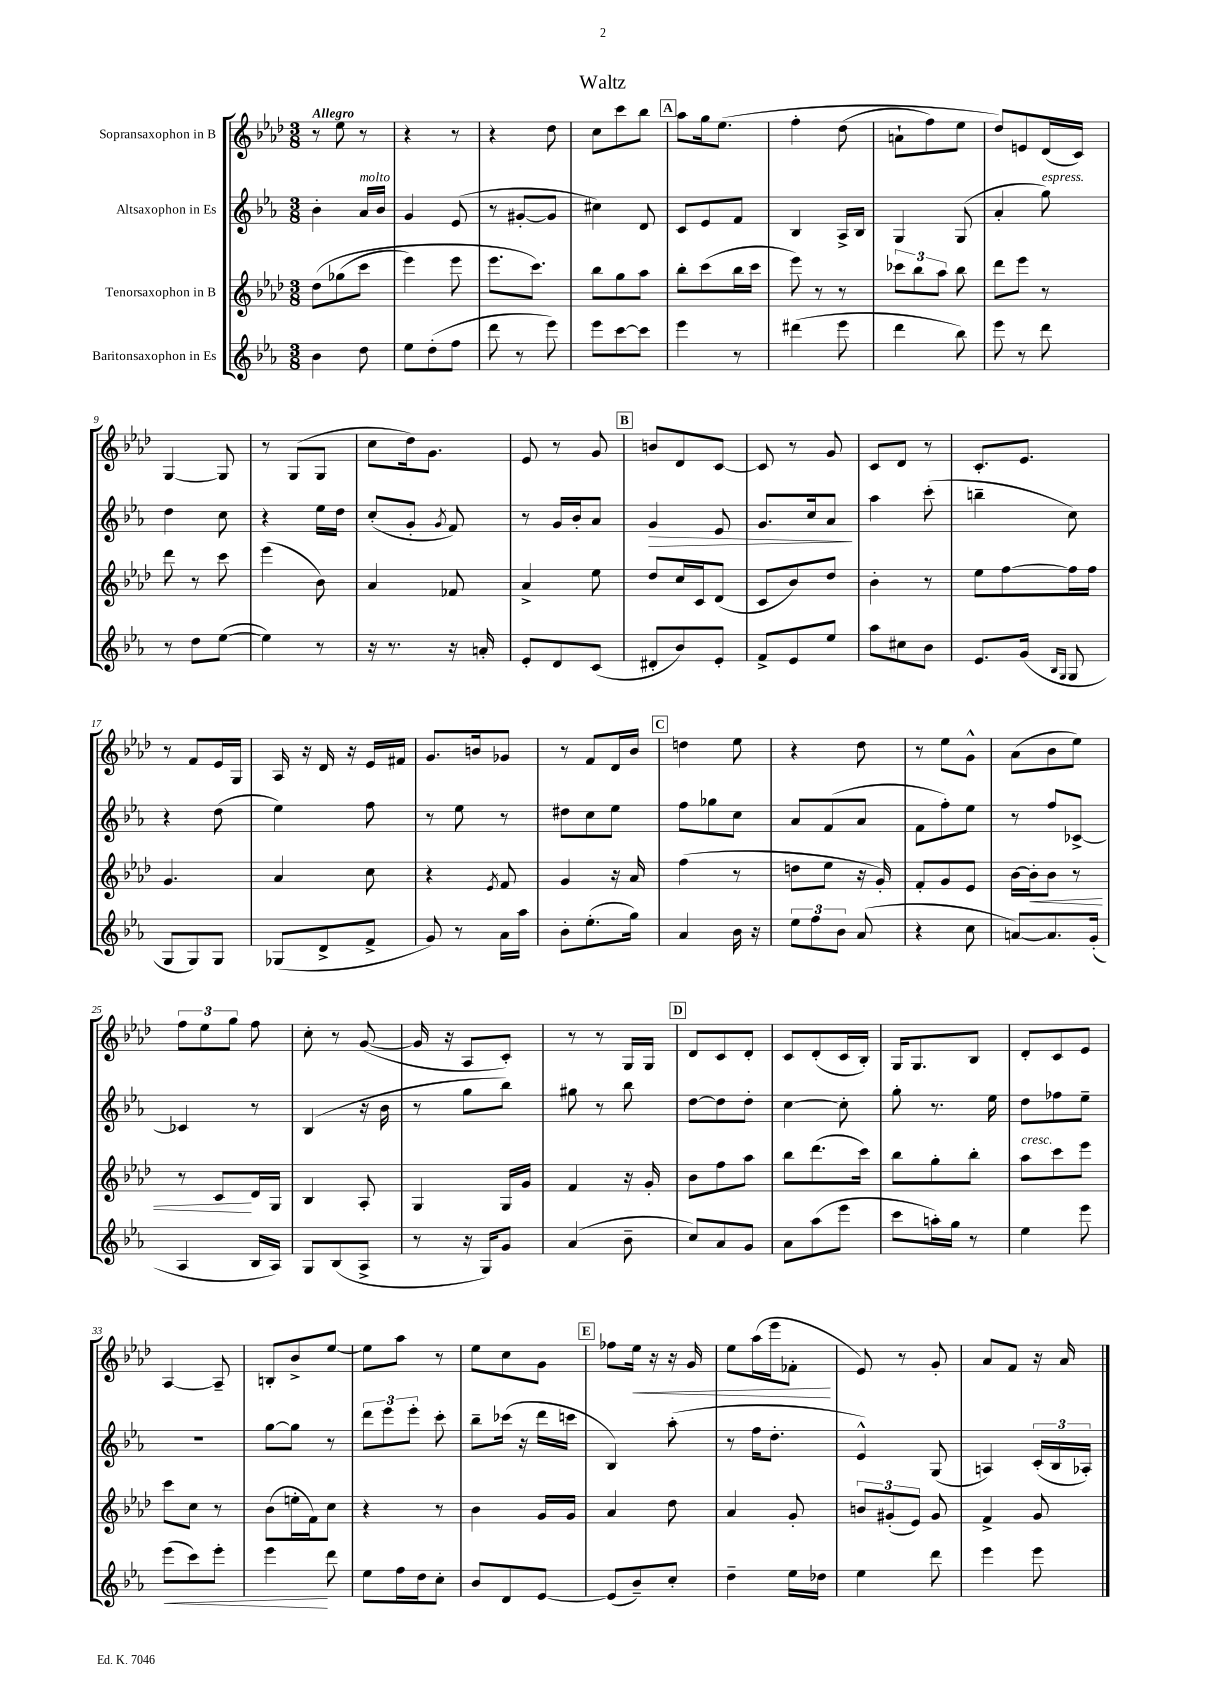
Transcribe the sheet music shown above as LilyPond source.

\header { title = "Waltz" }
<<
\new StaffGroup <<
\new Staff = "s0" \with { instrumentName = "Sopransaxophon in B" } {
    \clef treble \key aes \major \numericTimeSignature \time 3/8 \tempo "Allegro"
    \autoBeamOff r8 ees''8 r8 |
    r4 r8 |
    r4 des''8 |
    c''8[ c'''8 bes''8] |
    \mark \markup { \box "A" } aes''8[ g''16 ees''8.]\( |
    f''4-. des''8( |
    a'8[-! f''8) ees''8] |
    des''8[\) e'8 des'16( c'16]) |
    g4~ g8 |
    r8 g8[( g8] |
    c''8[ des''16) g'8.] |
    ees'8 r8 g'8 |
    \mark \markup { \box "B" } b'8[ des'8 c'8]~ |
    c'8 r8 g'8 |
    c'8[ des'8] r8 |
    c'8.[-. ees'8.] |
    r8 f'8[ ees'16 g16] |
    aes16 r16 des'16 r16 ees'16[ fis'16] |
    g'8.[ b'16 ges'8] |
    r8 f'8[ des'16 bes'16] |
    \mark \markup { \box "C" } d''4 ees''8 |
    r4 des''8 |
    r8 ees''8[ g'8]-^ |
    aes'8[( bes'8 ees''8]) |
    \tuplet 3/2 { f''8[ ees''8 g''8] } f''8 |
    c''8-. r8 g'8~( |
    g'16 r16 aes8[ c'8]-.) |
    r8 r8 g16[ g16] |
    \mark \markup { \box "D" } des'8[ c'8 des'8]-. |
    c'8[ des'8-.( c'16 bes16]-.) |
    g16[ g8. bes8] |
    des'8[-. c'8 ees'8] |
    aes4~ aes8-- |
    b8[-. bes'8-> ees''8]~ |
    ees''8[ aes''8] r8 |
    ees''8[ c''8 g'8] |
    \mark \markup { \box "E" } fes''8[ ees''16]\< r16 r16 g'16 |
    ees''8[ aes''16( ees'''16 fes'8]-.\! |
    ees'8) r8 g'8-. |
    aes'8[ f'8] r16 aes'16 \bar "|." |
}
\new Staff = "s1" \with { instrumentName = "Altsaxophon in Es" } {
    \clef treble \key ees \major \numericTimeSignature \time 3/8
    \autoBeamOff bes'4-. aes'16[^\markup { \italic "molto" } bes'16] |
    g'4 ees'8( |
    r8 gis'8[~-. gis'8] |
    cis''4) d'8 |
    \mark \markup { \box "A" } c'8[ ees'8 f'8] |
    bes4 aes16[-> bes16] |
    g4 g8( |
    aes'4-. g''8^\markup { \italic "espress." }) |
    d''4 c''8 |
    r4 ees''16[ d''16] |
    c''8[-.( g'8]-. \acciaccatura { g'8 } f'8) |
    r8 g'16[ bes'16-. aes'8] |
    \mark \markup { \box "B" } g'4\> ees'8 |
    g'8.[ c''16 aes'8]\! |
    aes''4 c'''8-.( |
    b''4-- c''8) |
    r4 d''8( |
    ees''4) f''8 |
    r8 ees''8 r8 |
    dis''8[ c''8 ees''8] |
    \mark \markup { \box "C" } f''8[ ges''8 c''8] |
    aes'8[ f'8( aes'8] |
    f'8[ f''8-.) ees''8] |
    r8 f''8[ ces'8]~-> |
    ces'4 r8 |
    bes4( r16 bes'16 |
    r8 g''8[ bes''8]) |
    gis''8 r8 bes''8 |
    \mark \markup { \box "D" } d''8[~ d''8 d''8]-. |
    c''4~ c''8-. |
    g''8-. r8. ees''16 |
    d''8[ fes''8 ees''8]-- |
    R4. |
    g''8[~ g''8] r8 |
    \tuplet 3/2 { d'''8[ ees'''8 ees'''8]-. } c'''8-. |
    bes''8[-- ces'''16]( r16 d'''16[ c'''16] |
    \mark \markup { \box "E" } bes4) aes''8-.( |
    r8 f''16[ d''8.]-. |
    ees'4-^) g8( |
    a4) \tuplet 3/2 { c'16[-.( bes16 aes16]-.) } \bar "|." |
}
\new Staff = "s2" \with { instrumentName = "Tenorsaxophon in B" } {
    \clef treble \key aes \major \numericTimeSignature \time 3/8
    \autoBeamOff des''8[\( ges''8( c'''8] |
    ees'''4) ees'''8 |
    ees'''8.[ c'''8.]\) |
    bes''8[ g''8 aes''8] |
    \mark \markup { \box "A" } bes''8[-. c'''8( bes''16 c'''16] |
    ees'''8) r8 r8 |
    \tuplet 3/2 { ces'''8[ bes''8 aes''8] } bes''8 |
    des'''8[ ees'''8] r8 |
    des'''8 r8 c'''8 |
    ees'''4( bes'8) |
    aes'4 fes'8 |
    aes'4-> ees''8 |
    \mark \markup { \box "B" } des''8[ c''16 c'16 des'8]( |
    c'8[ bes'8) des''8] |
    bes'4-. r8 |
    ees''8[ f''8~ f''16 f''16] |
    g'4. |
    aes'4 c''8 |
    r4 \acciaccatura { ees'8 } f'8 |
    g'4 r16 aes'16 |
    \mark \markup { \box "C" } f''4( r8 |
    d''8[ ees''8] r16 g'16-.) |
    f'8[-. g'8 ees'8] |
    bes'16[~ bes'16-.\< bes'8] r8 |
    r8 c'8[\! des'16 g16] |
    bes4 aes8-. |
    g4 g16[ g'16] |
    f'4 r16 g'16-. |
    \mark \markup { \box "D" } bes'8[ f''8 aes''8] |
    bes''8[ des'''8.( c'''16]) |
    bes''8[ g''8-. bes''8]-. |
    aes''8[^\markup { \italic "cresc." } c'''8 ees'''8] |
    c'''8[ c''8] r8 |
    bes'8[( e''16-. f'16) c''8] |
    r4 r8 |
    bes'4 g'16[ g'16] |
    \mark \markup { \box "E" } aes'4 des''8 |
    aes'4 g'8-. |
    \tuplet 3/2 { b'8[ gis'8-.( ees'8]) } gis'8 |
    f'4-> g'8 \bar "|." |
}
\new Staff = "s3" \with { instrumentName = "Baritonsaxophon in Es" } {
    \clef treble \key ees \major \numericTimeSignature \time 3/8
    \autoBeamOff bes'4 d''8 |
    ees''8[ d''8-.( f''8] |
    d'''8 r8 ees'''8) |
    ees'''8[ c'''8~ c'''8] |
    \mark \markup { \box "A" } ees'''4 r8 |
    dis'''4( ees'''8 |
    d'''4 bes''8) |
    ees'''8 r8 d'''8 |
    r8 d''8[ ees''8]~( |
    ees''4) r8 |
    r16 r8. r16 a'16-. |
    ees'8[-. d'8 c'8]( |
    \mark \markup { \box "B" } dis'8[-. bes'8) ees'8]-. |
    f'8[-> ees'8 ees''8] |
    aes''8[ cis''8 bes'8] |
    ees'8.[ g'16]( \grace { bes16[ g16] } g8 |
    g8[ g8) g8] |
    ges8[( d'8-> f'8]-> |
    g'8) r8 aes'16[ aes''16] |
    bes'8[-. ees''8.-.( g''16]) |
    \mark \markup { \box "C" } aes'4 bes'16 r16 |
    \tuplet 3/2 { ees''8[ f''8 bes'8] } aes'8( |
    r4 c''8 |
    a'8[~) a'8. g'16]-.( |
    aes4 bes16[ aes16]) |
    g8[ bes8( aes8]-> |
    r8 r16 g16[) g'8] |
    aes'4( bes'8-- |
    \mark \markup { \box "D" } c''8[) aes'8 g'8] |
    aes'8[ aes''8( ees'''8] |
    c'''8[ a''16-.) g''16] r8 |
    ees''4 ees'''8 |
    ees'''8[\<( c'''8) ees'''8]-. |
    ees'''4\! d'''8 |
    ees''8[ f''16 d''16 c''8]-. |
    bes'8[ d'8 ees'8]~ |
    \mark \markup { \box "E" } ees'8[( bes'8--) c''8]-. |
    d''4-- ees''16[ des''16] |
    ees''4 d'''8 |
    ees'''4 ees'''8 \bar "|." |
}
>>
>>
